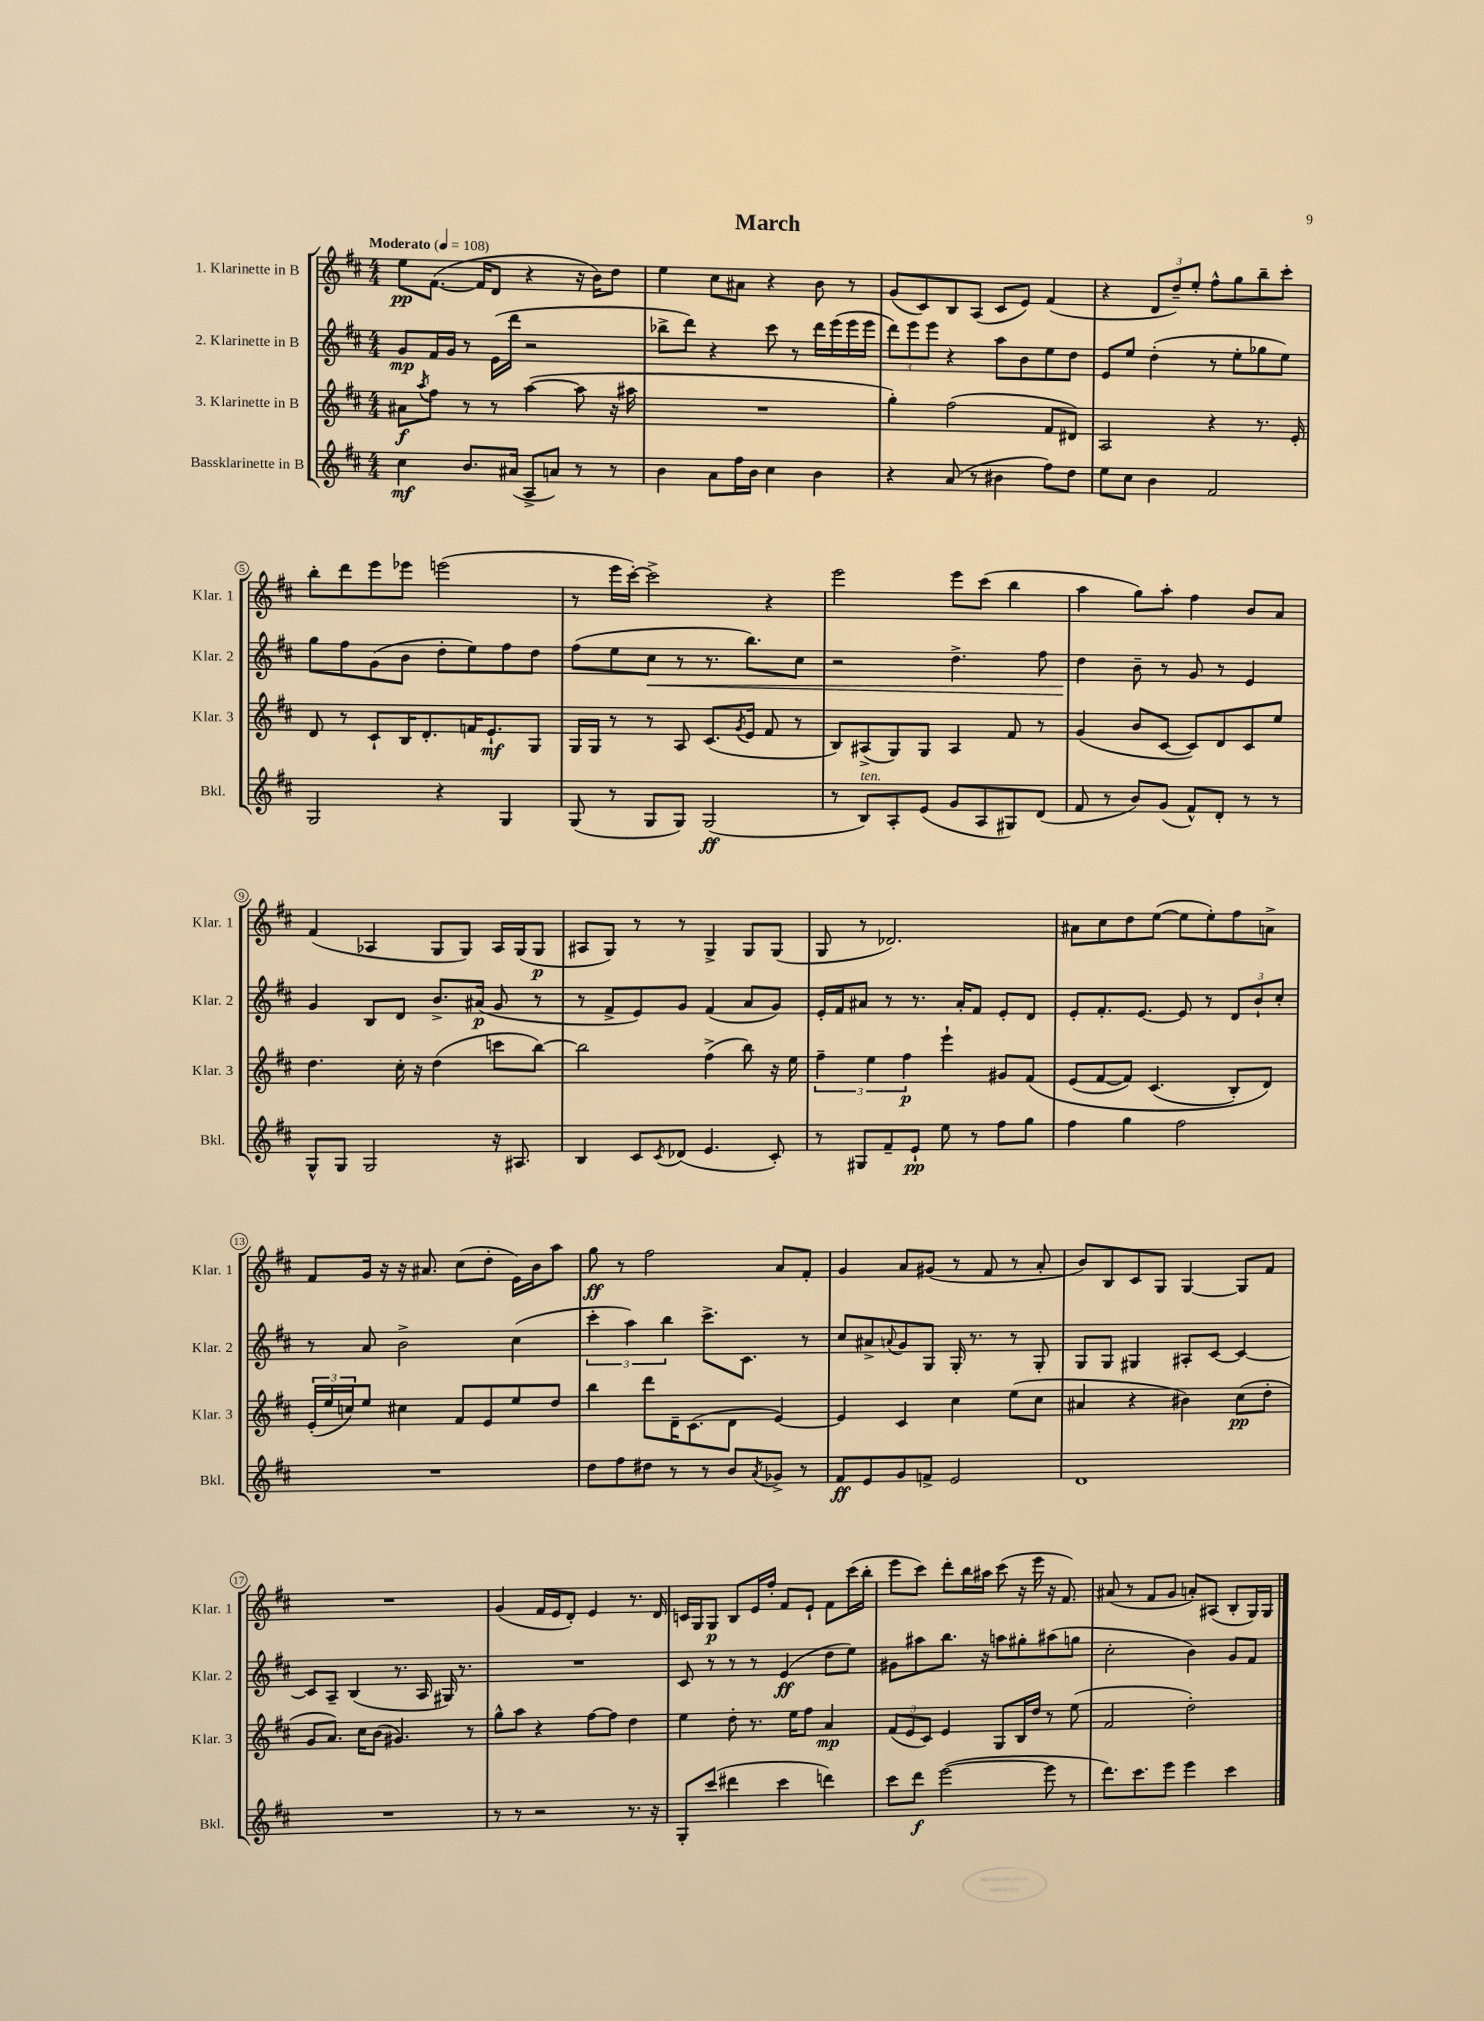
\header { title = "March" }
<<
\new StaffGroup <<
\new Staff = "s0" \with { instrumentName = "1. Klarinette in B" shortInstrumentName = "Klar. 1" } {
    \clef treble \key d \major \numericTimeSignature \time 4/4 \tempo "Moderato" 4 = 108
    e''8\pp fis'8.~( fis'16 d'8 r4 r16 b'16) d''8 |
    e''4 cis''8 ais'8 r4 b'8 r8 |
    g'8( cis'8) b8 a8( cis'8 e'8) fis'4( |
    r4 \tuplet 3/2 { d'8 d''8--) e''8-. } fis''8-^ g''8 b''8-- cis'''8-. |
    b''8-. d'''8 e'''8 ees'''8 e'''2( |
    r8 e'''16 cis'''16~-.) cis'''2-> r4 |
    e'''2 e'''8 cis'''8( b''4 |
    a''4 g''8) a''8-. fis''4 b'8 a'8 |
    fis'4( aes4 g8 g8) aes16 g16( g8\p |
    ais8 g8) r8 r8 g4-> g8 g8( |
    g8 r8 des'2.) |
    ais'8 cis''8 d''8 e''8~( e''8 e''8-.) fis''8 a'8-> |
    fis'8 g'16 r16 r16 ais'8. cis''8( d''8-. e'16) b'16 a''8 |
    g''8\ff r8 fis''2 a'8 fis'8-. |
    g'4 a'8 gis'8( r8 fis'8 r8 a'8-. |
    b'8) b8 cis'8 g8 g4~ g8 fis'8 |
    R1 |
    g'4( fis'16 e'16 d'8-.) e'4 r8. d'16 |
    c'16 g16 g8\p b8 e'16 fis''16-. fis'8 e'8-! fis'8 cis'''16( b''16-. |
    e'''8 cis'''8) d'''8-. b''16 ais''16 cis'''8( r16 e'''16 r16 fis'8.) |
    ais'8( r8 fis'8 g'8 a'8-.) ais8( b8-. g16) g16 \bar "|." |
}
\new Staff = "s1" \with { instrumentName = "2. Klarinette in B" shortInstrumentName = "Klar. 2" } {
    \clef treble \key d \major \numericTimeSignature \time 4/4
    g'8\mp fis'16 g'16 r8 e'16( d'''16 r2 |
    bes''8-> d'''8) r4 cis'''8 r8 d'''16 e'''16( e'''16 e'''16 |
    \tuplet 3/2 { d'''8) e'''8 e'''8 } r4 a''8 b'8 e''8 d''8 |
    e'8 e''8 d''4-.( r8 e''8-. ges''8 e''8) |
    g''8 fis''8 g'8( b'8 d''8-. e''8) fis''8 d''8 |
    fis''8( e''8 cis''8\< r8 r8. b''8.) cis''8 |
    r2 d''4.-> fis''8 |
    d''4\! b'8-- r8 g'8 r8 e'4 |
    g'4 b8 d'8 b'8.-> ais'16\p( g'8 r8 |
    r8 fis'8-> e'8) g'8 fis'4( a'8 g'8) |
    e'16-. fis'16 ais'8 r8 r8. ais'16-. fis'8 e'8-. d'8 |
    e'8-. fis'8.-. e'8.~ e'8 r8 \tuplet 3/2 { d'8 b'8-! cis''8-. } |
    r8 a'8 b'2-> cis''4( |
    \tuplet 3/2 { cis'''4-. a''4) b''4 } cis'''8.-> cis'8. r8 |
    cis''8 ais'8-> \appoggiatura { a'8 } g'8 g8 g16-. r8. r8 g8-. |
    g8 g8 gis4 ais8-. cis'8~ cis'4~ |
    cis'8 a8-- b4( r8. a16 gis16) r8. |
    R1 |
    cis'8 r8 r8 r8 e'4\ff( d''8 e''8) |
    gis'8 ais''8 b''8. r16 a''8 gis''8-. ais''8( g''8 |
    cis''2-. b'4) g'8 fis'8 \bar "|." |
}
\new Staff = "s2" \with { instrumentName = "3. Klarinette in B" shortInstrumentName = "Klar. 3" } {
    \clef treble \key d \major \numericTimeSignature \time 4/4
    ais'8\f \acciaccatura { a''8 } fis''8 r8 r8 a''4~( a''8 r16 ais''16 |
    R1 |
    g''4-.) fis''2( fis'8 dis'8) |
    a2 r4 r8. e'16-. |
    d'8 r8 cis'8-! b16 d'8.-. f'16 e'8.-!\mf g8 |
    g16 g16 r8 r8 a8 cis'8.( \acciaccatura { g'8 } e'16 fis'8 r8 |
    b8) ais8->( g8) g8 ais4 fis'8 r8 |
    g'4( b'8 cis'8~ cis'8) d'8 cis'8 e''8 |
    d''4. cis''16-. r16 d''4( c'''8 b''8~) |
    b''2 fis''4->( b''8) r16 e''16 |
    \tuplet 3/2 { fis''4-- e''4 fis''4\p } e'''4-! gis'8 fis'8\( |
    e'8( fis'8~ fis'8) cis'4.( b8-.) d'8\) |
    \tuplet 3/2 { e'16-.( e''16 c''16) } e''8 cis''4 fis'8 e'8 e''8 d''8 |
    b''4 d'''8 d'16-- cis'8.( d'8 e'4~) |
    e'4 cis'4 cis''4 e''8( cis''8 |
    ais'4 r4 bis'4) cis''8\pp( d''8-. |
    g'8 a'8.) cis''16 b'8( gis'4.) r8 |
    g''8-^ a''8 r4 fis''8~ fis''8 d''4 |
    e''4 d''8-. r8. e''16 fis''8 a'4\mp |
    \tuplet 3/2 { fis'8( e'8 cis'8) } e'4 g8 b16 d''16 r8 e''8( |
    fis'2 d''2-.) \bar "|." |
}
\new Staff = "s3" \with { instrumentName = "Bassklarinette in B" shortInstrumentName = "Bkl." } {
    \clef treble \key d \major \numericTimeSignature \time 4/4
    cis''4\mf b'8. ais'16( a8-> a'8) r8 r8 |
    b'4 a'8 fis''16 b'16 cis''4 b'4 |
    r4 a'8( r8 bis'4 fis''8) d''8 |
    e''8 cis''8 b'4 fis'2 |
    g2 r4 g4 |
    g8( r8 g8 g8) g2\ff( |
    r8 b8^\markup { \italic "ten." }) a8-. e'8( g'8 a8 gis8) d'8( |
    fis'8 r8 b'8) g'8( fis'8-^) d'8-. r8 r8 |
    g8-^ g8 g2 r16 ais8. |
    b4 cis'8 \acciaccatura { cis'8 } des'8( e'4. cis'8-.) |
    r8 gis8 fis'8-- e'8-!\pp e''8 r8 fis''8 g''8 |
    fis''4 g''4 fis''2 |
    R1 |
    d''8 fis''8 dis''8 r8 r8 b'8 \acciaccatura { a'8 } ges'8-> r8 |
    fis'8\ff e'8 g'8 f'8-> e'2 |
    d'1 |
    R1 |
    r8 r8 r2 r8. r16 |
    g8-. cis'''8( dis'''4 cis'''4 d'''4) |
    cis'''8 d'''8\f e'''2~( e'''8 r8 |
    d'''8.) cis'''8. e'''8 e'''4 cis'''4 \bar "|." |
}
>>
>>
\layout { \context { \Score \override BarNumber.stencil = #(make-stencil-circler 0.1 0.3 ly:text-interface::print) } }
